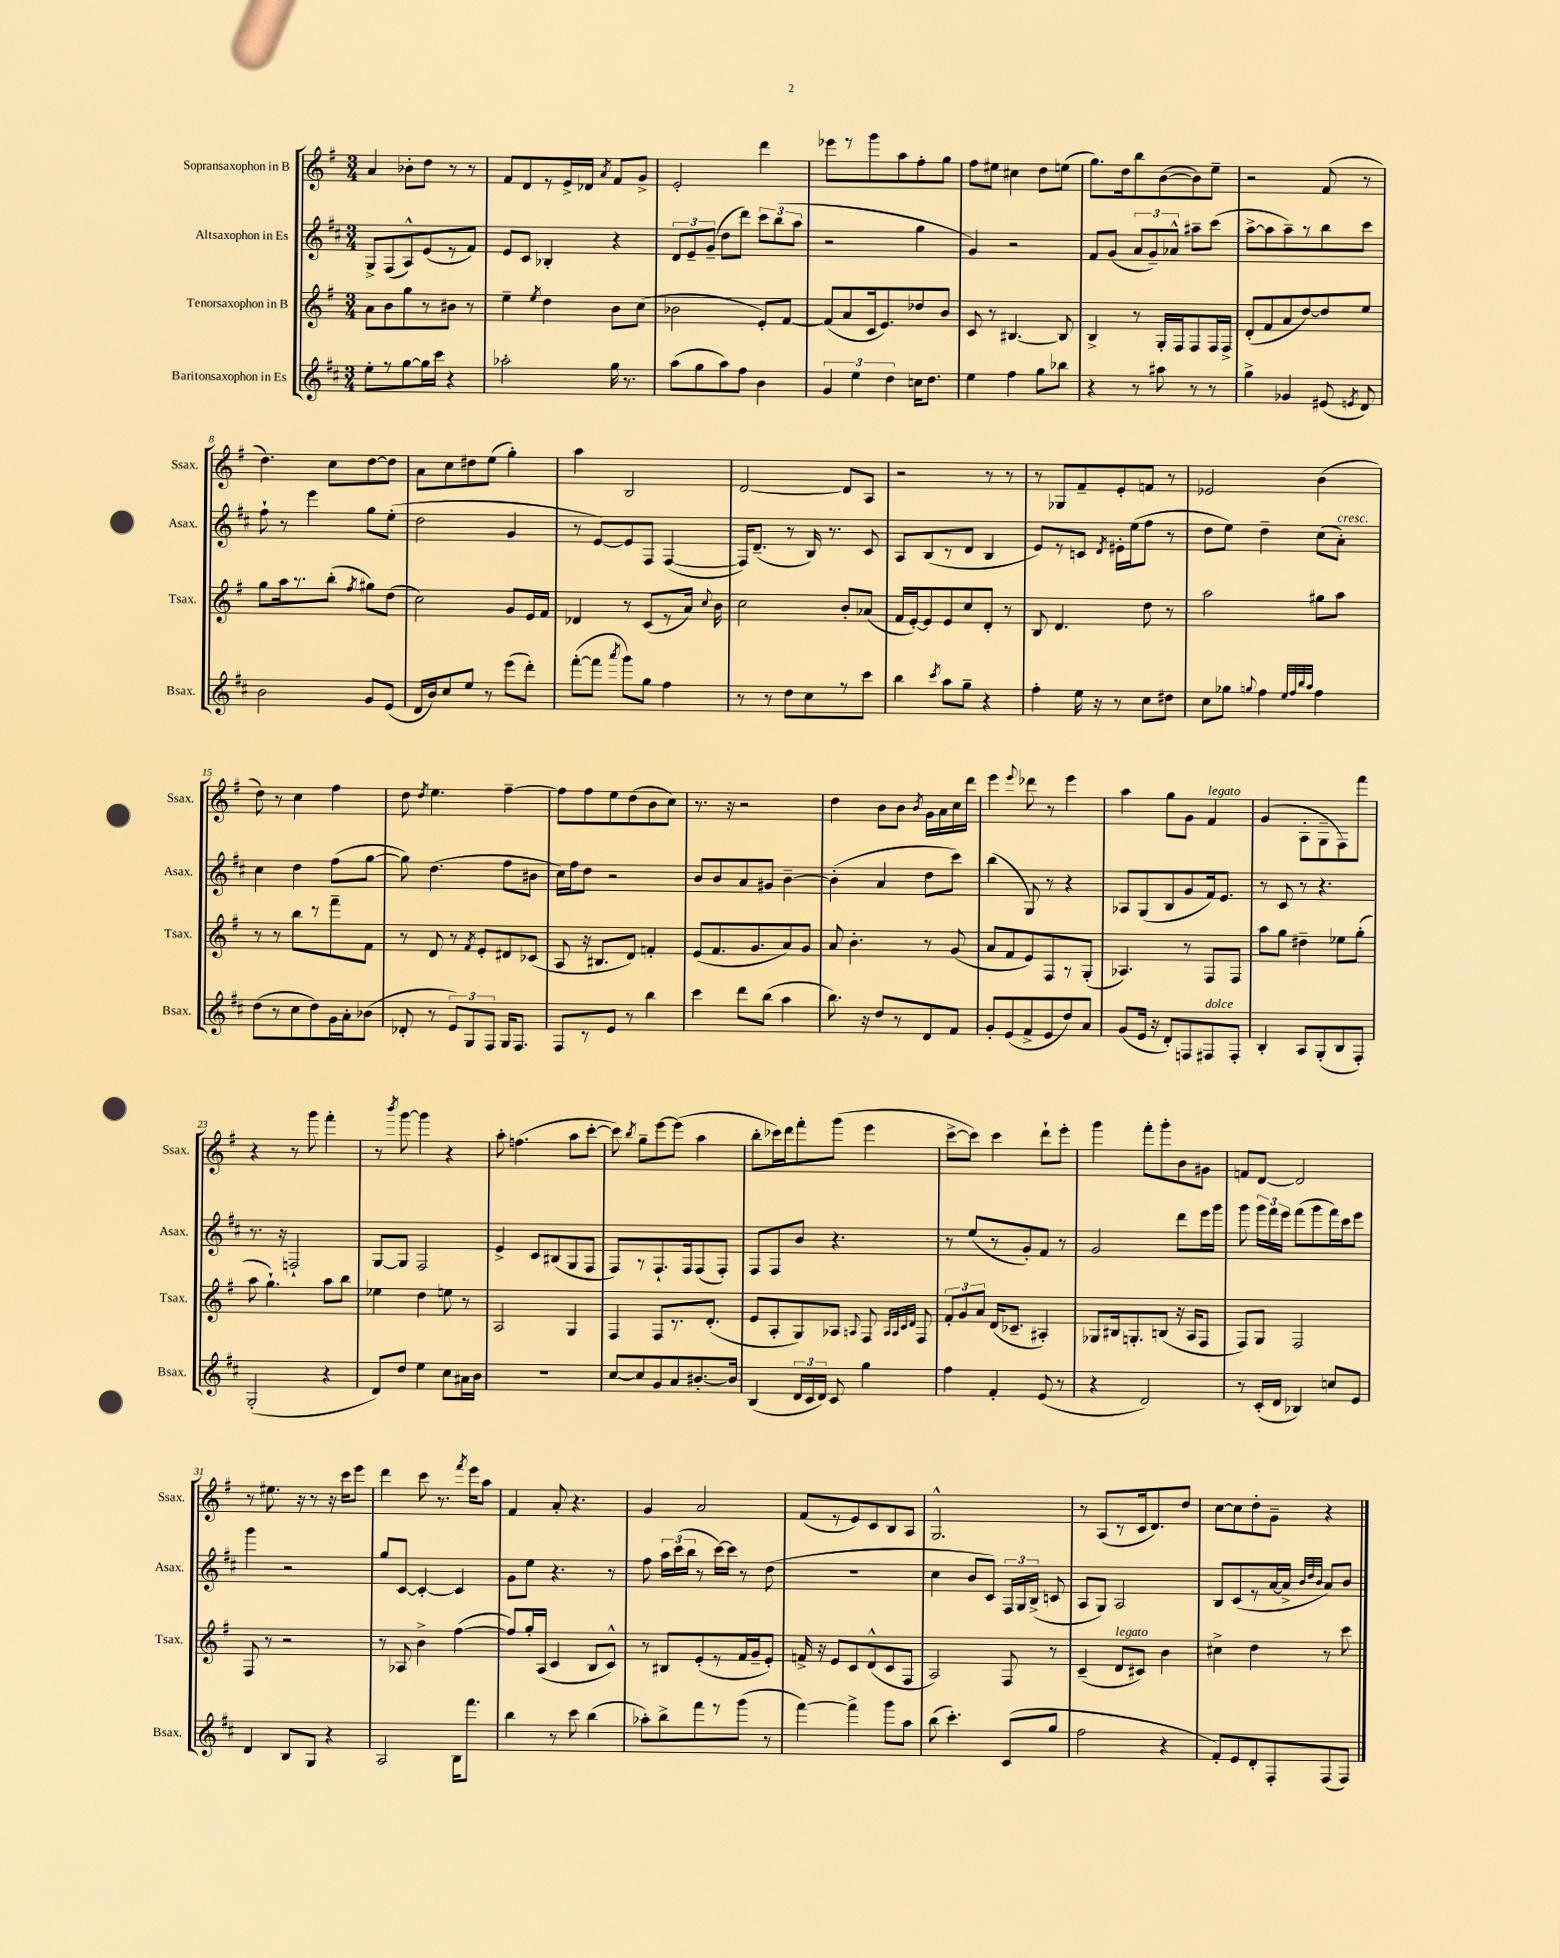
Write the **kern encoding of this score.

**kern	**kern	**kern	**kern
*part4	*part3	*part2	*part1
*staff4	*staff3	*staff2	*staff1
*I"Baritonsaxophon in Es	*I"Tenorsaxophon in B	*I"Altsaxophon in Es	*I"Sopransaxophon in B
*I'Bsax.	*I'Tsax.	*I'Asax.	*I'Ssax.
*clefG2	*clefG2	*clefG2	*clefG2
*k[f#c#]	*k[f#]	*k[f#c#]	*k[f#]
*M3/4	*M3/4	*M3/4	*M3/4
=1	=1	=1	=1
8ee'\L	8a\L	8G^/L	4a/
8r	8b\	(8F#/	.
[8gg\	8gg\	8A^^/)	8b-X'\L
16gg\L]	8r	(8e/	8dd\J
16ccc#\JJ	.	.	.
4r	8b#X\J	8r	8r
.	8r	8f#/J)	8r
=2	=2	=2	=2
2aa-X'\	4ee~\	8e/L	8f#/L
.	.	8c#/J	8d/
.	8qee/	.	.
.	4dd\	4B-X'/	8r
.	.	.	16e^/L
.	.	.	16d-X/JJ
.	.	.	8qa/
16gg\	8b\L	4r	8f#/L
8.r	.	.	.
.	(8cc\J	.	8g^/J
=3	=3	=3	=3
(8aa\L	2b-X\	12d/L	2e'/
.	.	12e~/	.
8gg\	.	.	.
.	.	(12g~/J	.
8aa\)	.	8dd\L	.
8ff#\J	.	8ddd\J)	.
4b\	8e'/L)	12ccc#\L	4ddd\
.	.	(12bb\	.
.	[8f#/J	.	.
.	.	12aa\J	.
=4	=4	=4	=4
6g/	(8f#/L]	2r	8eee-X\L
.	8a/	.	8r
6ee\	.	.	.
.	16c/k	.	8ggg\
.	8.e/)	.	.
6dd\	.	.	.
.	.	.	8aa\
16ccn\KL	8dd-X/	4gg\	8ff#'\
8.dd\J	.	.	.
.	8b/J	.	8gg\J
=5	=5	=5	=5
4ee\	8c/	4g/)	8ff#\L
.	8r	.	8ee#X\J
4ff#\	[4.B#X/	2r	4cc#X\
8gg\L	.	.	8dd\L
8bb-X\J	8B#/]	.	(8een\J
=6	=6	=6	=6
4r	4B^/	8f#/L	8.gg\L)
.	.	(8g/J	.
.	.	.	16dd\k
8r	8r	12a/L	8bb\
.	.	12g~/)	.
8aa#X\	16G'/LL	.	([8b\
.	.	12a-X^^/J	.
.	16F#/J	.	.
8r	8F#/	8aa#X~\L	8b\])
8r	16F#/L	(8ccc#\J	8ee~\J
.	16F#^/JJ	.	.
=7	=7	=7	=7
4gg^\	(8d'/L	[8aa^\L	2r
.	8f#/	8aa\]	.
4g-X/	8a/	8aa~\)	.
.	[8dd/)	8r	.
(8e#X/	8dd/]	8bb\	(8f#/
8qen/	.	.	.
8d/)	8ee/J	8ccc#\J	8r
!!LO:LB:g=z
=8	=8	=8	=8
2b\	8gg\L	8ff#`\	4.dd\)
.	16aa\k	8r	.
.	8.r	.	.
.	.	4eee\	.
.	(8bb'\J	.	8cc\L
.	8qff#/	.	.
8g/L	8gg#X\L)	8gg\L	[8dd\
(8e/J	(8dd\J	(8ee'\J	8dd\J]
=9	=9	=9	=9
16d/LL	2cc\)	2dd\	8a\L
16b/J)	.	.	.
8cc#/	.	.	8cc\
8ee/J	.	.	8dd#X\
8r	.	.	(8ee\J
(8eee\L	8g/L	4g/	4gg'\)
8ddd'\J)	16e/L	.	.
.	16f#/JJ	.	.
=10	=10	=10	=10
([8fff#'\L	4d-X/	8r	4aa\
8fff#\J]	.	[8e/L)	.
8qaaa/	.	.	.
8ggg\L)	8r	8e/]	2B/
8gg\J	(8c/L	8F#/J	.
4ff#\	8r	([4F#/	.
.	16a/Jk)	.	.
.	8qqcc/	.	.
.	16b\	.	.
=11	=11	=11	=11
8r	2cc\	16F#/KL])	[2d/
.	.	(8.d~/J	.
8r	.	.	.
8dd\L	.	8r	.
8cc#\	.	16B/)	.
.	.	8.r	.
8r	8b'/L	.	8d/L]
8ccc#\J	(8a-X/J	8c#/	8A/J
=12	=12	=12	=12
4bb\	16f#/LL	8A/L	2r
.	[16e'/J)	.	.
.	8e/]	(8B/	.
8qccc#/	.	.	.
8aa\L	8e/	8r	.
8gg~\J	8cc/	8d/J	.
4r	8d'/J	4B/	8r
.	8r	.	8r
=13	=13	=13	=13
4ff#'\	8B/	8e/L)	8r
.	4.d/	8r	8G-X/L
16ee\	.	8cn/J	8f#~/
16r	.	.	.
.	.	8qd/	.
8r	.	16e#X'\LL	8e'/
.	.	(16ee\J	.
8cc#\L	8dd\	8ff#\J	8fn/J
8dd#X\J	8r	8r	8r
=14	=14	=14	=14
8cc#\L	2aa\	8dd\L	2e-X/
8gg-X\J	.	8ee\J)	.
8qqggn/	.	.	.
4ff#\	.	4dd~\	.
32qqee/LLL	.	.	.
32qqff#/	.	.	.
32qqbb/	.	.	.
32qqaa/JJJ	.	.	.
4ff#\	8gg#X\L	(8cc#\L	(4b\
!	!	!LO:TX:a:i:t=cresc.	!
.	8aa\J	8a'\J)	.
!!LO:LB:g=z
=15	=15	=15	=15
(8dd\L	8r	4cc#\	8dd\)
8r	8r	.	8r
8cc#\	8bb\L	4dd\	4cc\
8dd\)	8r	.	.
16g\L	8fff#~\	(8ff#\L	4ff#\
16a'\J	.	.	.
(8b-X\J	8f#\J	[8gg\J	.
=16	=16	=16	=16
8d-X'/	8r	8gg\])	8dd\
.	.	.	8qdd/
8r	8d/	(4.dd\	4.ee\
12e/L)	8r	.	.
12G/	.	.	.
.	8qf#/	.	.
.	8e'/L	.	.
12F#/J	.	.	.
16G/KL	8d#X/	8ff#\L	[4ff#~\
8.F#/J	.	.	.
.	(8c-X/J	8b#X\J	.
=17	=17	=17	=17
8F#/L	8A/	16cc#\LL)	8ff#\L]
.	.	16ff#\J	.
8r	16r	8dd\J	8ff#\
.	8.B#X/L	.	.
8e/J	.	2r	8ee\
8r	8d/J)	.	(8dd\
4bb\	4fn'/	.	8b\
.	.	.	8cc\J)
=18	=18	=18	=18
4ccc#\	(8e/L	8b/L	8.r
.	8.f#/	8b/	.
.	.	.	16r
8ddd\L	.	8a/	2r
.	8.g/	.	.
(8bb\J	.	8g#X/J	.
4aa\	8a/)	[4b~\	.
.	8g/J	.	.
=19	=19	=19	=19
8.bb\)	8a/	(4b'\]	4dd\
.	4.b'\	.	.
16r	.	.	.
8dd/L	.	4a/	8b\L
8r	.	.	8b\J
.	.	.	8qb/
8d/	8r	8dd\L	16g\LL
.	.	.	16a\
8f#/J	(8g/	8ccc#\J)	16cc\
.	.	.	16ddd\JJ
=20	=20	=20	=20
8g'/L	8a/L	(4bb\	4eee\
(8e/	8f#/	.	.
.	.	.	8qqeee/
8f#^/	8e/)	8G/)	8ddd-X\
8e/	8F#/	8r	8r
8dd/)	8r	4r	4eee\
8a/J	(8G'/J	.	.
=21	=21	=21	=21
(8g/L	4.A-X/)	8A-X/L	4aa\
16e/Jk	.	(8G/	.
16r	.	.	.
8d'/L)	.	8B/	8gg\L
8Fn/	8r	8g/	8g\J
!	!	!	!LO:TX:a:i:t=legato
!LO:TX:a:i:t=dolce	!	!	!
8F#X/	8F#/L	16f#/k)	4f#/
.	.	8.e/J	.
8F#'/J	8F#/J	.	.
=22	=22	=22	=22
4B'/	8aa\L	8r	(4g/
.	8gg\J	8c#/	.
8A/L	4dd#X~\	8r	8A'\L
(8G'/	.	4.r	8G~\
8B/	8ee-X\L	.	8F#\)
8F#'/J)	(8gg'\J	.	8fff#\J
!!LO:LB:g=z
=23	=23	=23	=23
(2G'/	8aa\	8.r	4r
.	4.gg`\)	.	.
.	.	16r	.
.	.	2Fn`/	8r
.	.	.	8ggg\
4r	8aa\L	.	4fff#'\
.	8bb\J	.	.
=24	=24	=24	=24
8d/L)	4ee-X\	[8G/L	8r
.	.	.	8qbbb/
8dd/J	.	8G/J]	[8ggg\
4ee\	4dd\	2F#/	4ggg\]
8cc#\L	8een\	.	4r
16a#X\L	8r	.	.
16b\JJ	.	.	.
=25	=25	=25	=25
2.r	2A/	4e^/	8aa'\
.	.	.	(4.ffn\
.	.	8c#/L	.
.	.	(8B#X/	.
.	4G/	8G/	8aa\L
.	.	8F#/J	[8ccc'\J
=26	=26	=26	=26
[8cc#/L	4F#/	8F#/L)	8ccc\])
.	.	.	8qbb/
8cc#/]	.	8r	8gg~\L
8g/	8F#/L	8.F#`/	[8eee\
8a/	8.r	.	(8eee\J]
.	.	16F#/k	.
[8.b#X'/	.	(8F#/	4aa\
.	(8.d'/J	.	.
.	.	8F#'/J)	.
16b#/Jk]	.	.	.
=27	=27	=27	=27
(4B/	8e/L	8F#/L	8bb'\L
.	8A'/	8F#/	16ccc-X\L)
.	.	.	16ddd\J
24d/LL	8G/)	8b/J	8fff#'\
24c#/	.	.	.
24d/JJ)	.	.	.
8c#/	8A-X/J	4.r	(8ggg\J
.	8qqAn/	.	.
4gg\	8F#/	.	4eee\
.	32qqA/LLL	.	.
.	32qqA/	.	.
.	32qqc/	.	.
.	32qqd/JJJ	.	.
.	8F#/	.	.
=28	=28	=28	=28
4ff#\	12f#'/L	8r	[8ccc^\L
.	12g/	.	.
.	.	(8ee/L	8ccc\J])
.	12a/J	.	.
4f#'/	(16d/KL	8r	4ccc\
.	8.c-X~/J	.	.
.	.	8g'/)	.
(8e/	4A#X'/)	8f#/J	8ddd`\L
8r	.	8r	8eee'\J
=29	=29	=29	=29
4r	8G-X/L	2g/	4ggg\
.	16B#X/k	.	.
.	8.Gn'/	.	.
2d/)	.	.	8fff#'\L
.	(8Bn/J	.	8ggg'\
.	16r	8ddd\L	8b\
.	16A/KL	.	.
.	8F#/J	16eee\L	8g#X\J
.	.	16ggg\JJ	.
=30	=30	=30	=30
8r	8F#/L)	8ggg\	8fn/L
(16c#'/LL	8G/J	24ggg\LL	[8d/J
.	.	24fff#\	.
16d/JJ	.	.	.
.	.	24eee\JJ	.
4B-X/)	2F#/	(8fff#\L	2d/]
.	.	8ggg\	.
8ccn/L	.	16fff#\L)	.
.	.	16ccc#\J	.
8e/J	.	8eee\J	.
!!LO:LB:g=z
=31	=31	=31	=31
4d/	8F#/	4ggg\	8r
.	8r	.	8.ee#X\
8B/L	2r	2r	.
.	.	.	16r
8G/J	.	.	8r
4r	.	.	16r
.	.	.	16ccc\KL
.	.	.	8eee\J
=32	=32	=32	=32
2A/	8r	8gg/L	4ddd\
.	8A-X/	[8c#/J	.
.	4b^\	4c#'/_	8ccc\
.	.	.	8.r
16B\KL	([4ff#\	4c#/]	.
.	.	.	8qfff#/
8.fff#\J	.	.	16eee\KL
.	.	.	8aa\J
=33	=33	=33	=33
4bb\	8ff#/L])	8g\L	4f#/
.	16gg'/L	8ee\J	.
.	(16A/JJ	.	.
8r	4c/	4.r	8a'/
8ccc#\	.	.	4.r
(4bb\	8B/L	.	.
.	8c^^/J)	8r	.
=34	=34	=34	=34
8aa-X'\L)	8r	8ff#\	4g/
8bb^\	8B#X/L	24aa\LL	.
.	.	(24ccc#\	.
.	.	24bb\JJ	.
8fff#\	(8e'/	8r	2a/
8r	8r	[16ccc#\LL)	.
.	.	16ccc#\JJ]	.
(8ggg\J	16f#/L	8r	.
.	16g~/J	.	.
8r	8e'/J)	(8dd\	.
=35	=35	=35	=35
[4fff#\)	16fn^/	2.r	(8f#/L
.	16r	.	.
.	8e/L	.	8r
4fff#^\]	8c/	.	8e/)
.	(8d^^/	.	8c/
8ggg\L	8c/	.	8B/
8aa\J	8F#/J	.	8A/J
=36	=36	=36	=36
(8bb\	2A/)	4cc#\	2.G^^/
4.ccc#'\)	.	.	.
.	.	8b/L	.
.	.	8c#/J)	.
(8c#/L	8F#/	24F#/LL	.
.	.	24G/	.
.	.	(24B^/JJ	.
8gg/J	8r	8cn/	.
=37	=37	=37	=37
2ff#\	(4c~/	8A/L	8r
.	.	8G/J)	(8A/L
!	!LO:TX:a:i:t=legato	!	!
.	8d/L	2A/	8r
.	8c#X/J)	.	16c/k
.	.	.	8.d/)
4r	4b\	.	.
.	.	.	8dd/J
=38	=38	=38	=38
8f#'/L)	4cc#X^\	8B/L	[8cc\L
8e/	.	(8c#/	8cc\]
8d'/	4dd\	8r	8dd'\
8F#'/	.	[16a/L	8g~\J
.	.	16a^/JJ]	.
.	.	32qqb/LLL	.
.	.	32qqdd/	.
.	.	32qqb/JJJ	.
(8F#/	8r	8a/L)	4r
8F#/J)	8ccc\	8b/J	.
==	==	==	==
*-	*-	*-	*-
